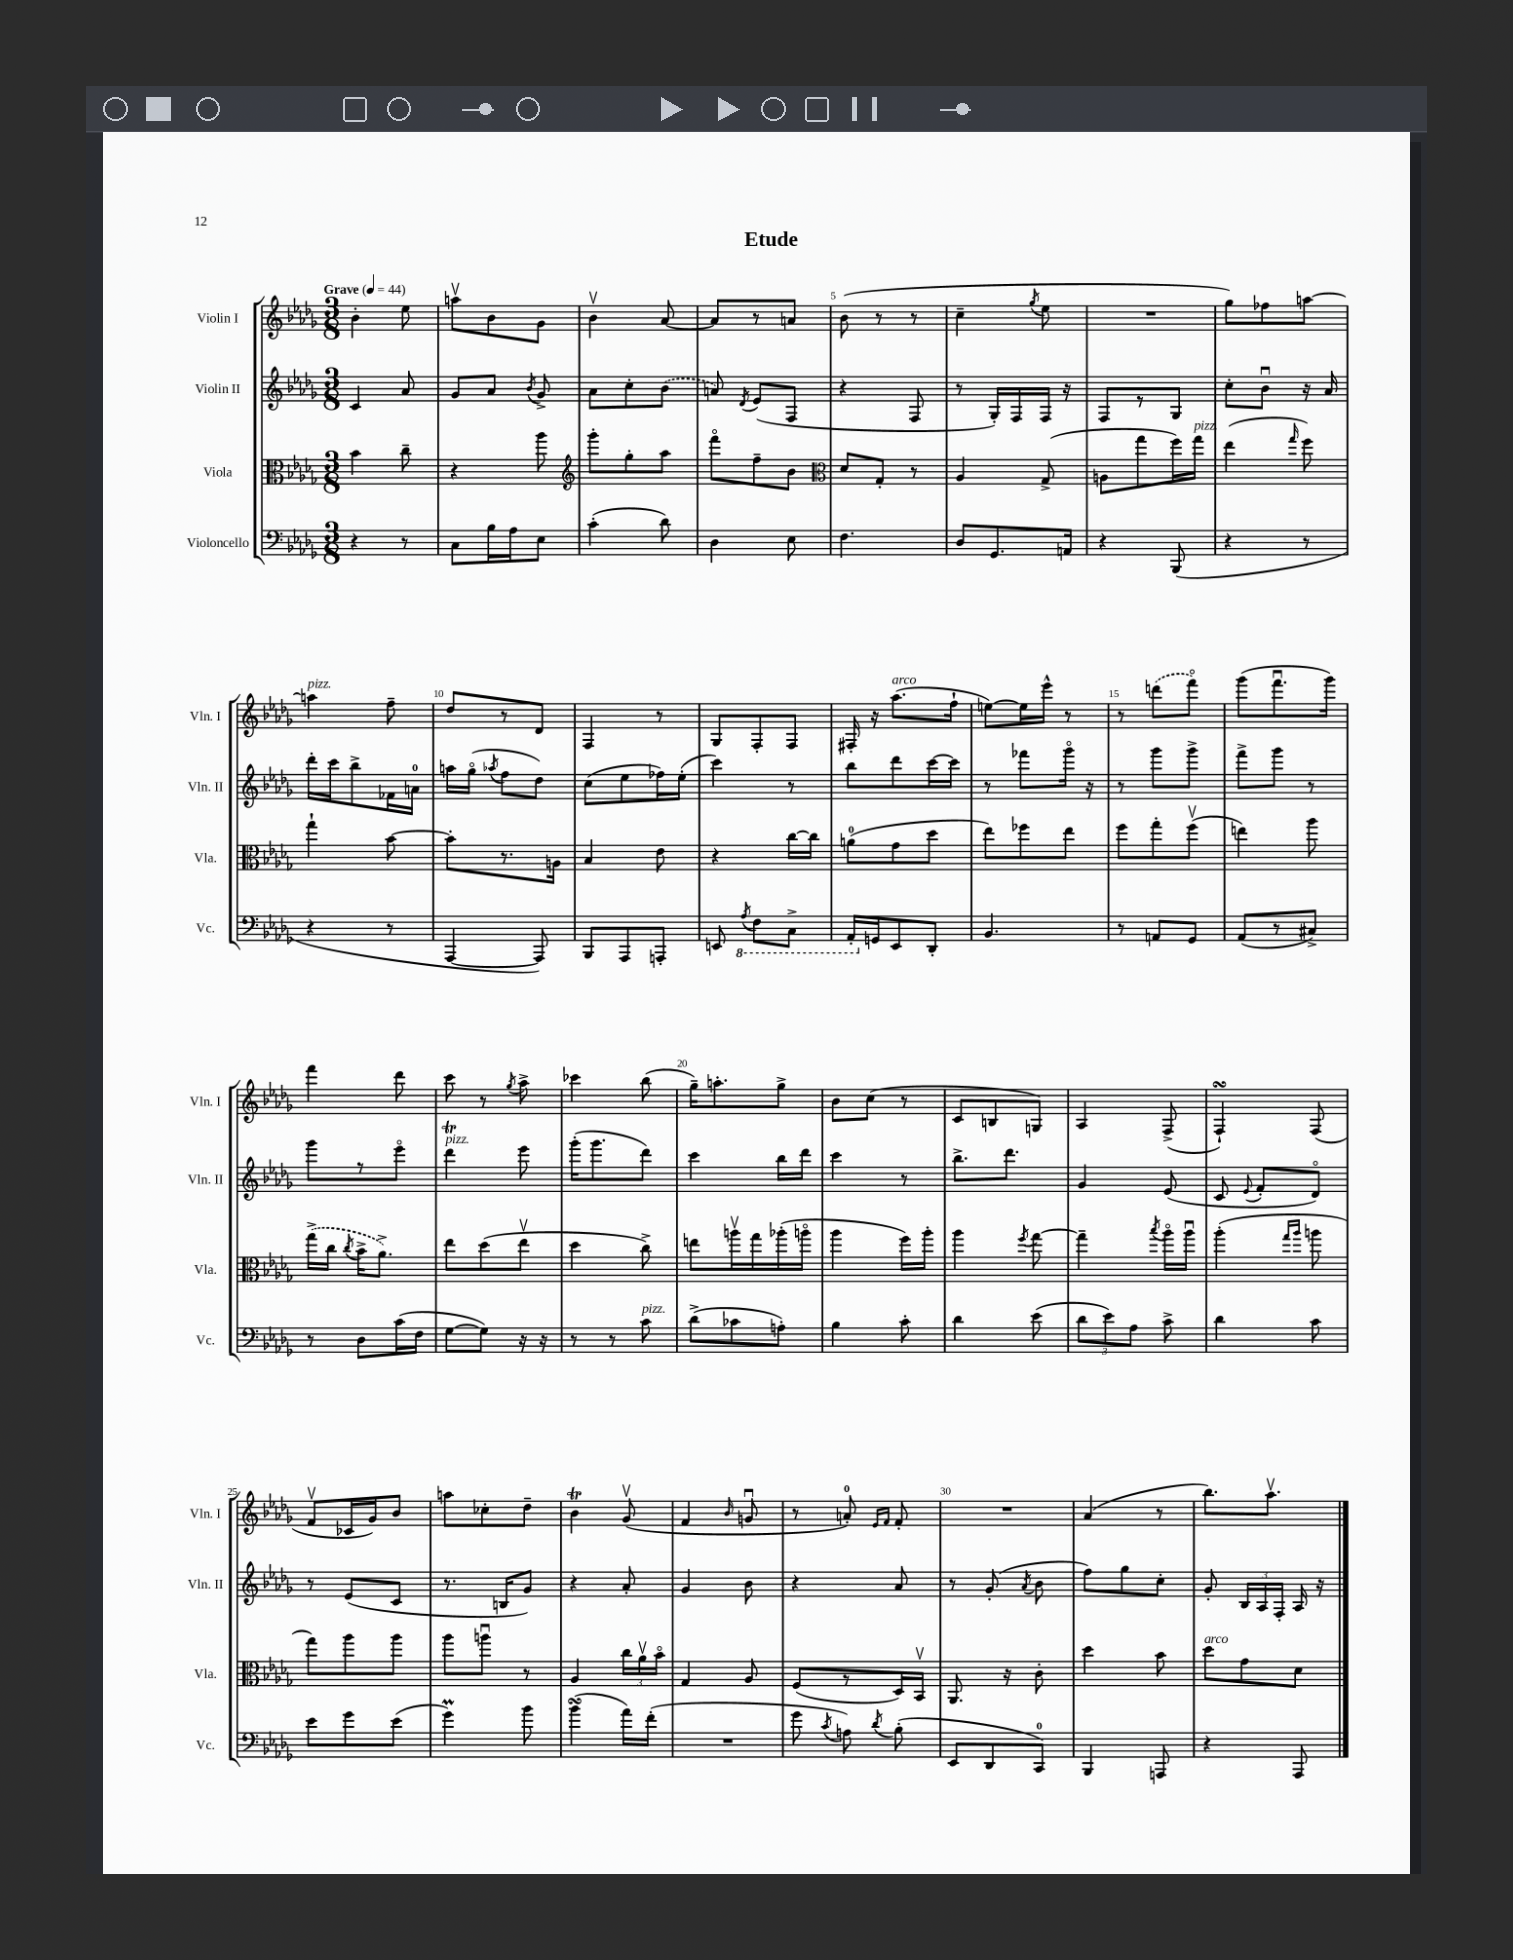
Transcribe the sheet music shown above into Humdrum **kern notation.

**kern	**kern	**kern	**kern
*staff4	*staff3	*staff2	*staff1
*clefF4	*clefC3	*clefG2	*clefG2
*k[b-e-a-d-g-]	*k[b-e-a-d-g-]	*k[b-e-a-d-g-]	*k[b-e-a-d-g-]
*M3/8	*M3/8	*M3/8	*M3/8
*MM44	*MM44	*MM44	*MM44
4r	4b-	4c	4b-'
8r	8cc~	8a-	8ee-
=	=	=	=
8C	4r	8g-	8aav
16B-	.	8a-	8b-
16A-	.	.	.
.	.	8qb-	.
8E-	8aa-	8g-^	8g-
=	=	=	=
*	*clefG2	*	*
(4c'	8ggg-'	8a-	4b-v
.	8gg-'	8cc'	.
8d-)	8aa-	(8b-	[8a-
=	=	=	=
4D-	8fffo	8a)	8a-]
.	.	8qd-	.
.	8ff~	(8e-	8r
8E-	8b-	8F	8a
=	=	=	=
*	*clefC3	*	*
4.F	8d-	4r	(8b-
.	8G-'	.	8r
.	8r	8F	8r
=	=	=	=
8D-	4A-	8r	4cc~
8.GG-	.	16G-')	.
.	.	16F	.
.	.	.	8qgg-
.	(8G-^	16F	8ee-
16AA	.	16r	.
=	=	=	=
4r	8A	8F	4.r
.	8gg-	8r	.
(8BBB-	16ff)	8G-	.
.	16gg-	.	.
=	=	=	=
4r	(4ee-	8cc'	8gg-)
.	.	8b-u	8ff-
.	16qqgg-	.	.
8r	8ff)	16r	[8aa
.	.	16a-	.
=	=	=	=
4r	4gg-`	16ddd-'	4aa]
.	.	16ccc	.
.	.	8bb-^	.
8r	[8b-	16f-	8ff~
.	.	16a	.
=	=	=	=
[4AAA-	8b-']	16aa	8dd-
.	.	(16gg-o	.
.	.	8qaa-	.
.	8.r	8ff	8r
8AAA-])	.	8dd-)	8d-
.	16A	.	.
=	=	=	=
8BBB-	4B-	(8cc	4F
8AAA-	.	8ee-	.
8AAA'	8e-	16ff-)	8r
.	.	(16ee-'	.
=	=	=	=
8EE	4r	4ccc)	8G-
8qAA-	.	.	.
8FF	.	.	8F'
8CC^	[16cc	8r	8F
.	16cc]	.	.
=	=	=	=
16AAA-'	(8a	8bb-	16F#'
16GG	.	.	16r
8EE-	8g-	8ddd-	(8.aa-
8DD-'	8dd-	[16ccc	.
.	.	16ccc]	16ff`
=	=	=	=
4.BB-	8ee-)	8r	[8ee)
.	8ff-	8fff-	16ee]
.	.	.	16eee-^^
.	8ee-	16ggg-o	8r
.	.	16r	.
=	=	=	=
8r	8ff	8r	8r
8AA	8gg-'	8ggg-	(8ddd
8GG-	(8ffv	8ggg-^	8fffo)
=	=	=	=
(8AA-	4ee)	8fff^	(8ggg-
8r	.	8ggg-	8.fffu
8C#^)	8aa-	8r	.
.	.	.	16ggg-)
=	=	=	=
8r	(16gg-^	8ggg-	4fff
.	16cc	.	.
.	8qcc	.	.
8D-	16b-^	8r	.
.	8.a-^)	.	.
(16c	.	8eee-o	8ddd-
16F	.	.	.
=	=	=	=
[8G-	8ee-	4ddd-	8ccc
8G-])	(8dd-	.	8r
.	.	.	8qgg-
16r	8ee-v	8eee-	8aa-^
16r	.	.	.
=	=	=	=
8r	4dd-	(16ggg-'	4ccc-
.	.	8.ggg-	.
8r	.	.	.
8c	8cc^)	8ddd-)	(8bb-
=	=	=	=
(8d-^	8ee	4ccc	16gg-~)
.	.	.	8.aa'
8c-	16aav	.	.
.	16gg-	.	.
8A')	(16aa-'	16bb-	8gg-^
.	16aao	16ddd-	.
=	=	=	=
4B-	4aa-	4ccc	8b-
.	.	.	(8cc
8c'	16ff)	8r	8r
.	16aa-'	.	.
=	=	=	=
4d-	4aa-	8.bb-^	8c
.	.	.	8B
.	.	8.ddd-	.
.	8qff	.	.
(8e-	[8gg-	.	8G)
=	=	=	=
12d-	4gg-~]	4g-	4A-
12e-)	.	.	.
12A-	.	.	.
.	8qbb-	.	.
8c^	16aa-o	(8e-	(8F^
.	16aa-u	.	.
=	=	=	=
4d-	(4aa-'	8c	4F`)
.	.	8qqe-	.
.	.	8f'	.
.	16qqgg-	.	.
.	16qqaa-	.	.
8c	8aa	8d-o)	(8F
=	=	=	=
8e-	8gg-)	8r	8fv
8g-	8aa-	(8e-	16c-
.	.	.	16g-)
(8e-	8aa-	8c	8b-
=	=	=	=
4g-)	8aa-	8.r	8aa
.	8aau	.	8cc-'
.	.	16B	.
8b-	8r	8g-)	8dd-~
=	=	=	=
(4b-	4A-	4r	4b-
16a-)	24cc	8a-'	(8g-v
.	24a-v	.	.
(16f'	.	.	.
.	24b-o	.	.
=	=	=	=
4.r	4G-	4g-	4f
.	.	.	16qqb-
.	8A-	8b-	8gu
=	=	=	=
8g-	(8F	4r	8r
8qc	.	.	.
8A)	8r	.	8a')
.	.	.	16qqe-
8qd-	.	.	16qqf
(8B-'	16D-)	8a-	8f'
.	16BB-v	.	.
=	=	=	=
8EE-	8.AA-	8r	4.r
8DD-	.	(8g-'	.
.	16r	.	.
.	.	8qa-	.
8CC)	8c'	8b-	.
=	=	=	=
4BBB-	4dd-	8ff)	(4a-
.	.	8gg-	.
8AAA	8b-	8cc'	8r
=	=	=	=
4r	8dd-	8g-'	8.bb-)
.	8g-	24B-	.
.	.	24A-	.
.	.	.	8.aa-v
.	.	24F'	.
8AAA-	8d-	16A-	.
.	.	16r	.
==	==	==	==
*-	*-	*-	*-
